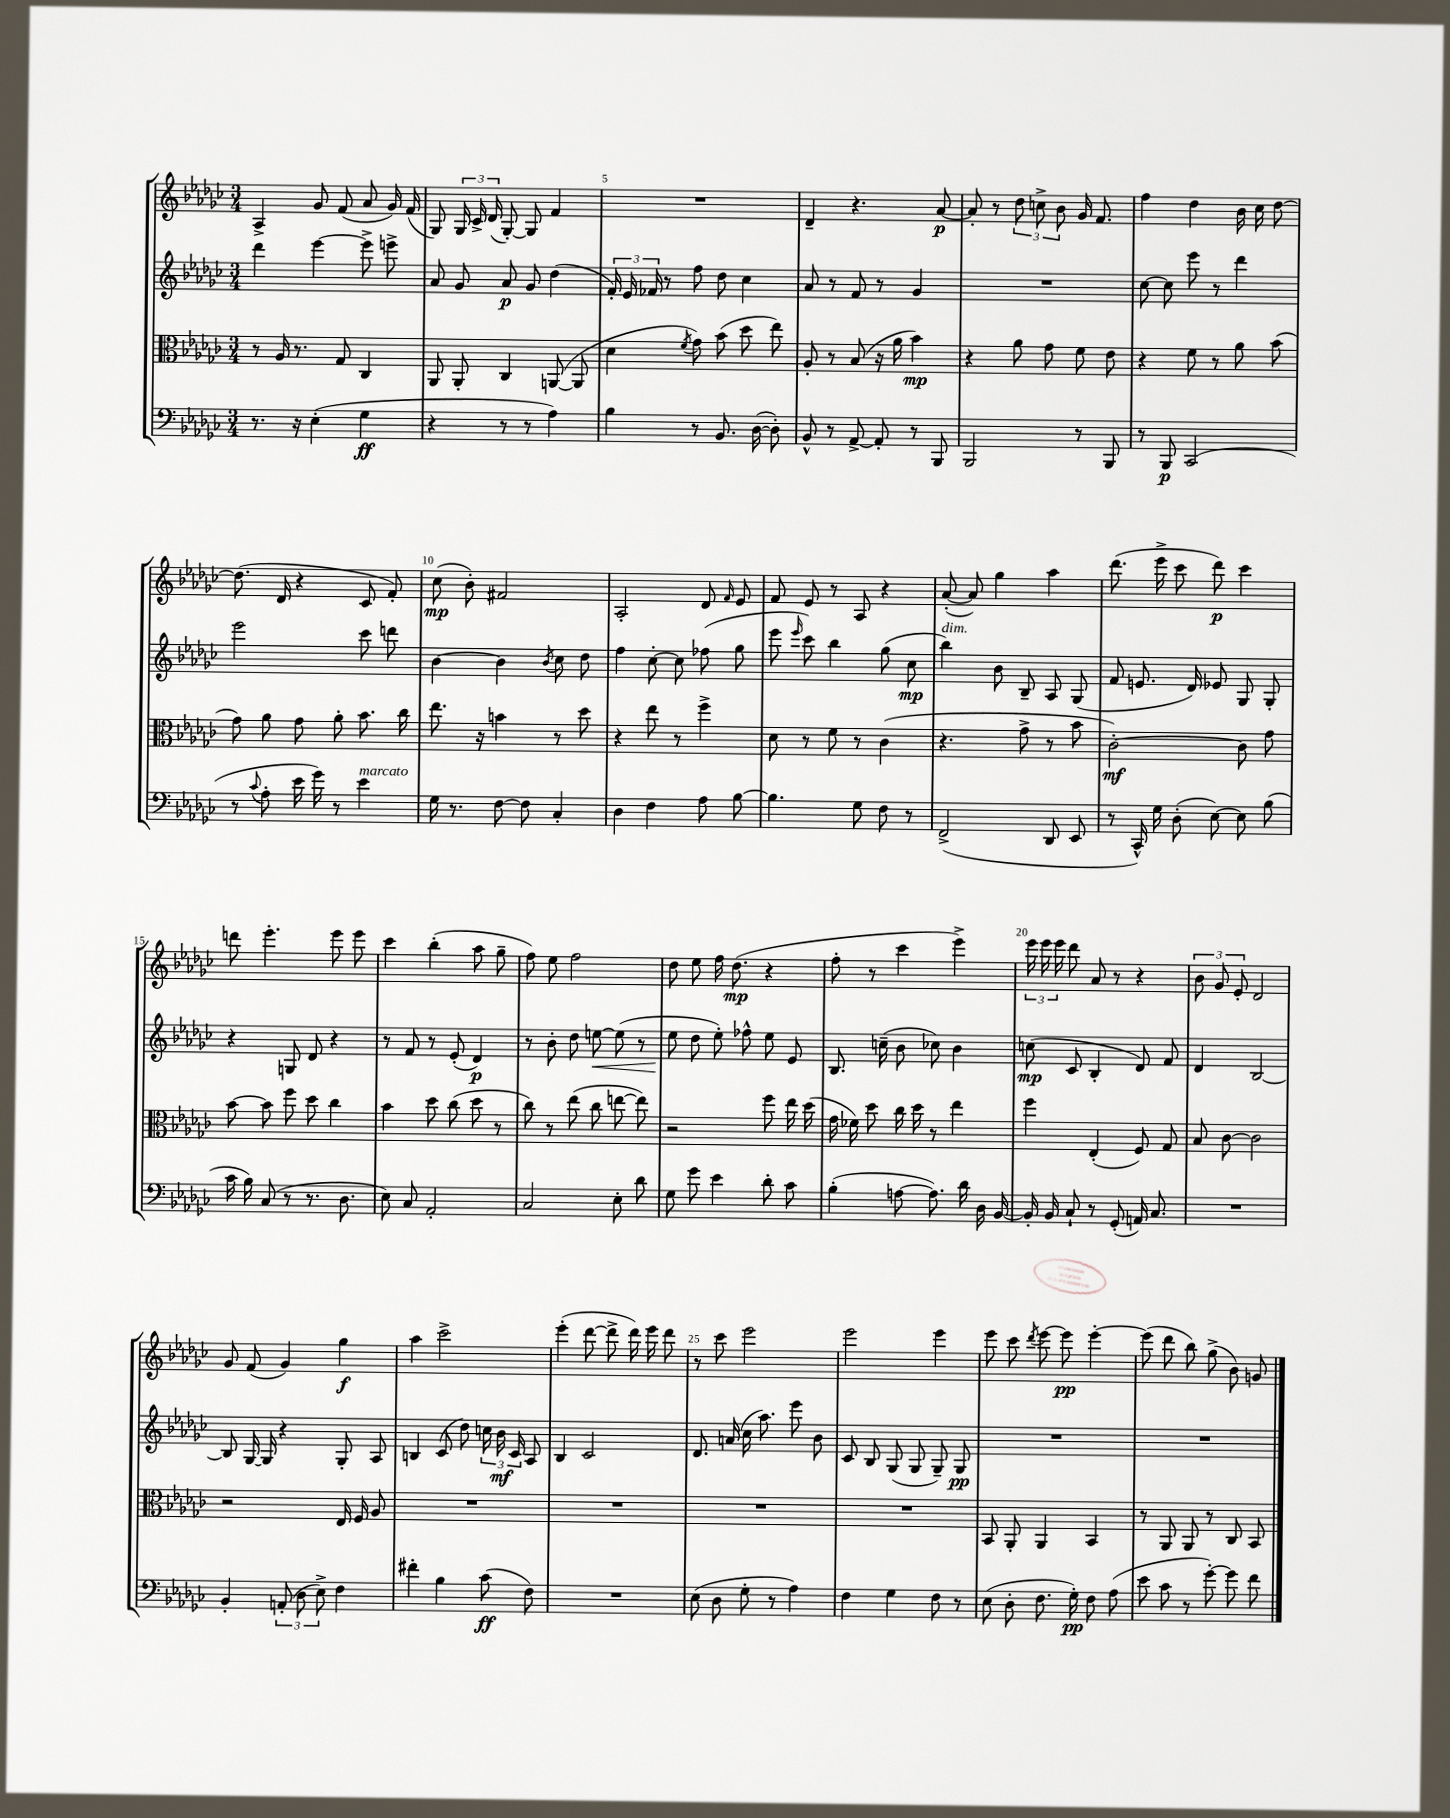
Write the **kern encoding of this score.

**kern	**kern	**kern	**kern
*staff4	*staff3	*staff2	*staff1
*clefF4	*clefC3	*clefG2	*clefG2
*k[b-e-a-d-g-c-]	*k[b-e-a-d-g-c-]	*k[b-e-a-d-g-c-]	*k[b-e-a-d-g-c-]
*M3/4	*M3/4	*M3/4	*M3/4
8.r	8r	4ddd-\	4A-^/
.	16A-/	.	.
16r	8.r	.	.
(4E-'\	.	[4eee-\	8g-/
.	8G-/	.	(8f/
4G-\	4C-/	8eee-^\]	8a-/
.	.	8eee^\	16g-/)
.	.	.	(16f/
=	=	=	=
4r	8AA-/	8a-/	8G-/)
.	8AA-'/	8g-/	24G-/
.	.	.	24c-^/
.	.	.	(24d-/
8r	4C-/	8a-/	[8G-'/)
8r	.	8g-/	8G-/]
4A-\)	([8AA/	(4dd-\	4f/
.	8AA/]	.	.
=	=	=	=
4B-\	4d-\	24f'/)	2.r
.	.	24e-/	.
.	.	24f-/	.
.	.	8r	.
.	8qf/	.	.
8r	8g-\)	8ff\	.
8.BB-/	(8b-\	8dd-\	.
.	8dd-\	4cc-\	.
([16D-\	.	.	.
8D-'\])	8ee-\)	.	.
=	=	=	=
8BB-^^/	8A-'/	8a-/	4d-~/
8r	8r	8r	.
[8AA-^/	(8B-/	8f/	4.r
8AA-'/]	16r	8r	.
.	16a-\	.	.
8r	4b-\)	4g-/	.
8BBB-/	.	.	[8a-/
=	=	=	=
2BBB-/	4r	2.r	8a-'/]
.	.	.	8r
.	8a-\	.	12dd-\
.	.	.	12cc^\
.	8g-\	.	.
.	.	.	12b-\
8r	8f\	.	16g-/
.	.	.	8.f/
8BBB-/	8e-\	.	.
=	=	=	=
8r	4r	[8cc-\	4ff\
8BBB-/	.	8cc-\]	.
(2CC-/	8f\	8eee-\	4dd-\
.	8r	8r	.
.	8a-\	4ddd-\	16b-\
.	.	.	16cc-\
.	(8b-\	.	[8dd-\
=	=	=	=
8r	8g-\)	2eee-\	(8.dd-\]
8qqc-/	.	.	.
8A-'\	8a-\	.	.
.	.	.	16d-/
16e-\	8g-\	.	4r
16g-\)	.	.	.
8r	8a-'\	.	.
4e-\	8.b-\	8ccc-\	8c-/
.	.	8ddd\	8f'/)
.	16cc-\	.	.
=	=	=	=
16G-\	8.ee-\	[4b-\	(8cc-\
8.r	.	.	.
.	.	.	8b-'\)
.	16r	.	.
[8F\	4b\	4b-\]	2f#/
8F\]	.	.	.
.	.	8qb-/	.
4C-'/	8r	8cc-\	.
.	8dd-\	8dd-\	.
=	=	=	=
4D-\	4r	4ff\	2A-'/
4F\	8ee-\	[8cc-'\	.
.	8r	8cc-\]	.
8A-\	4ff^\	(8ff-\	8d-/
.	.	.	16qqf/
[8B-\	.	8gg-\	8e-/
=	=	=	=
4.B-\]	8d-\	8eee-\	8f/
.	.	16qqeee-/	.
.	8r	8ccc-\)	8e-/
.	8f\	4bb-\	8r
8G-\	8r	.	8A-/
8F\	(4c-\	(8gg-\	4r
8r	.	8cc-\	.
=	=	=	=
(2FF^/	4.r	4bb-\)	([8a-'/
.	.	.	8a-/])
.	.	8b-\	4gg-\
.	8g-^\	8B-~/	.
8DD-/	8r	8A-/	4aa-\
8EE-/	8b-\	(8G-/	.
=	=	=	=
8r	[2c-'\)	8f/	(8.ddd-\
16CC-^^/)	.	8.e/	.
16G-\	.	.	16eee-^\
(8D-'\	.	.	8ccc-\
.	.	16d-/)	.
[8E-\)	.	8e-/	8ddd-\)
8E-\]	8c-\]	8G-/	4ccc-\
(8B-\	8g-\	8G-'/	.
=	=	=	=
16c-\	[8b-\	4r	8ddd\
16B-\)	.	.	.
(8C-/	8b-\]	.	4.eee-'\
8r	8ff\	8G/	.
8.r	8dd-\	8d-/	.
.	4cc-\	4r	8eee-\
8.D-\	.	.	.
.	.	.	8eee-\
=	=	=	=
8E-\)	4b-\	8r	4ccc-\
8C-/	.	8f/	.
2AA-'/	8dd-\	8r	(4bb-'\
.	(8cc-\	(8e-'/	.
.	8dd-\	4d-/)	8aa-\
.	8r	.	8gg-~\
=	=	=	=
2C-/	8cc-\)	8r	8ff\)
.	8r	8b-'\	8ee-\
.	(8ee-\	8dd-\	2ff\
.	8cc-\	[8ee\	.
8E-'\	[8ee\	(8ee\]	.
8d-\	8ee\])	8r	.
=	=	=	=
8G-\	2r	8ee-\	8dd-\
8g-\	.	8dd-\	8ee-\
4e-\	.	8ee-'\)	16ff\
.	.	.	(8.dd-\
.	.	8ff-^^\	.
8d-'\	8ff\	8ee-\	4r
8c-\	16ee-\	8e-/	.
.	(16dd-\	.	.
=	=	=	=
(4B-'\	16g-\	8.B-/	8ff'\
.	16f-\)	.	.
.	8dd-\	.	8r
.	.	(16cc~\	.
[8A\	16cc-\	8b-\	4ccc-\
.	16dd-\	.	.
8.A\])	8r	8cc-\)	.
.	4ee-\	4b-\	4eee-^\)
16d-\	.	.	.
16D-\	.	.	.
[16BB-/	.	.	.
=	=	=	=
16BB-'/]	4ff\	(8cc\	24eee-\
.	.	.	24eee-\
16BB-/	.	.	.
.	.	.	24eee-\
8C-`/	.	8c-/	8ddd-\
8r	(4E-'/	4B-'/	8a-/
(8GG-'/	.	.	8r
16AA/)	8F/)	8d-/)	4r
8.C-/	.	.	.
.	8G-/	8f/	.
=	=	=	=
2.r	8B-/	4d-/	12b-\
.	.	.	12g-/
.	[8c-\	.	.
.	.	.	12e-'/
.	2c-\]	[2B-/	2d-/
=	=	=	=
4BB-'/	2r	8B-/]	8g-/
.	.	[16G-/	(8f/
.	.	16G-/]	.
(12AA'/	.	4r	4g-/)
12D-\	.	.	.
12E-^\)	.	.	.
4F\	16E-/	8G-'/	4gg-\
.	16F/	.	.
.	8A-/	8A-/	.
=	=	=	=
4f#'\	2.r	4B/	4aa-\
4B-\	.	(8c-/	2ccc-^\
.	.	8dd-\)	.
(8c-\	.	24cc\	.
.	.	24b-\	.
.	.	24c-/	.
8F\)	.	8A-/	.
=	=	=	=
2.r	2.r	4B-/	(4eee-'\
.	.	2c-/	[8ddd-\
.	.	.	8ddd-^\]
.	.	.	16ddd-\)
.	.	.	16eee-\
.	.	.	8ddd-\
=	=	=	=
(8E-\	2.r	8.d-/	8r
8D-\	.	.	8ccc-\
.	.	(16a/	.
8G-'\	.	16cc-\	2eee-\
.	.	8.aa-\)	.
8r	.	.	.
4A-\)	.	8eee-\	.
.	.	8b-\	.
=	=	=	=
4F\	2.r	8c-/	2eee-\
.	.	8B-/	.
4G-\	.	(8G-/	.
.	.	8G-/	.
8F\	.	8G-~/)	4eee-\
8r	.	8G-/	.
=	=	=	=
(8E-\	8BB-/	2.r	8eee-\
8D-'\	8AA-'/	.	8ccc-\
.	.	.	8qddd-/
8.F\	4AA-/	.	[8eee-\
.	.	.	8eee-\]
16G-'\)	.	.	.
8F\	4BB-/	.	[4eee-'\
(8A-\	.	.	.
=	=	=	=
8e-\	8r	2.r	(8eee-\]
8c-\	8AA-/	.	8ddd-\
8r	8AA-/	.	8bb-\)
[8g-'\)	8r	.	(8gg-^\
8g-\]	8C-/	.	8b-\)
8f\	8BB-/	.	8g/
==	==	==	==
*-	*-	*-	*-
